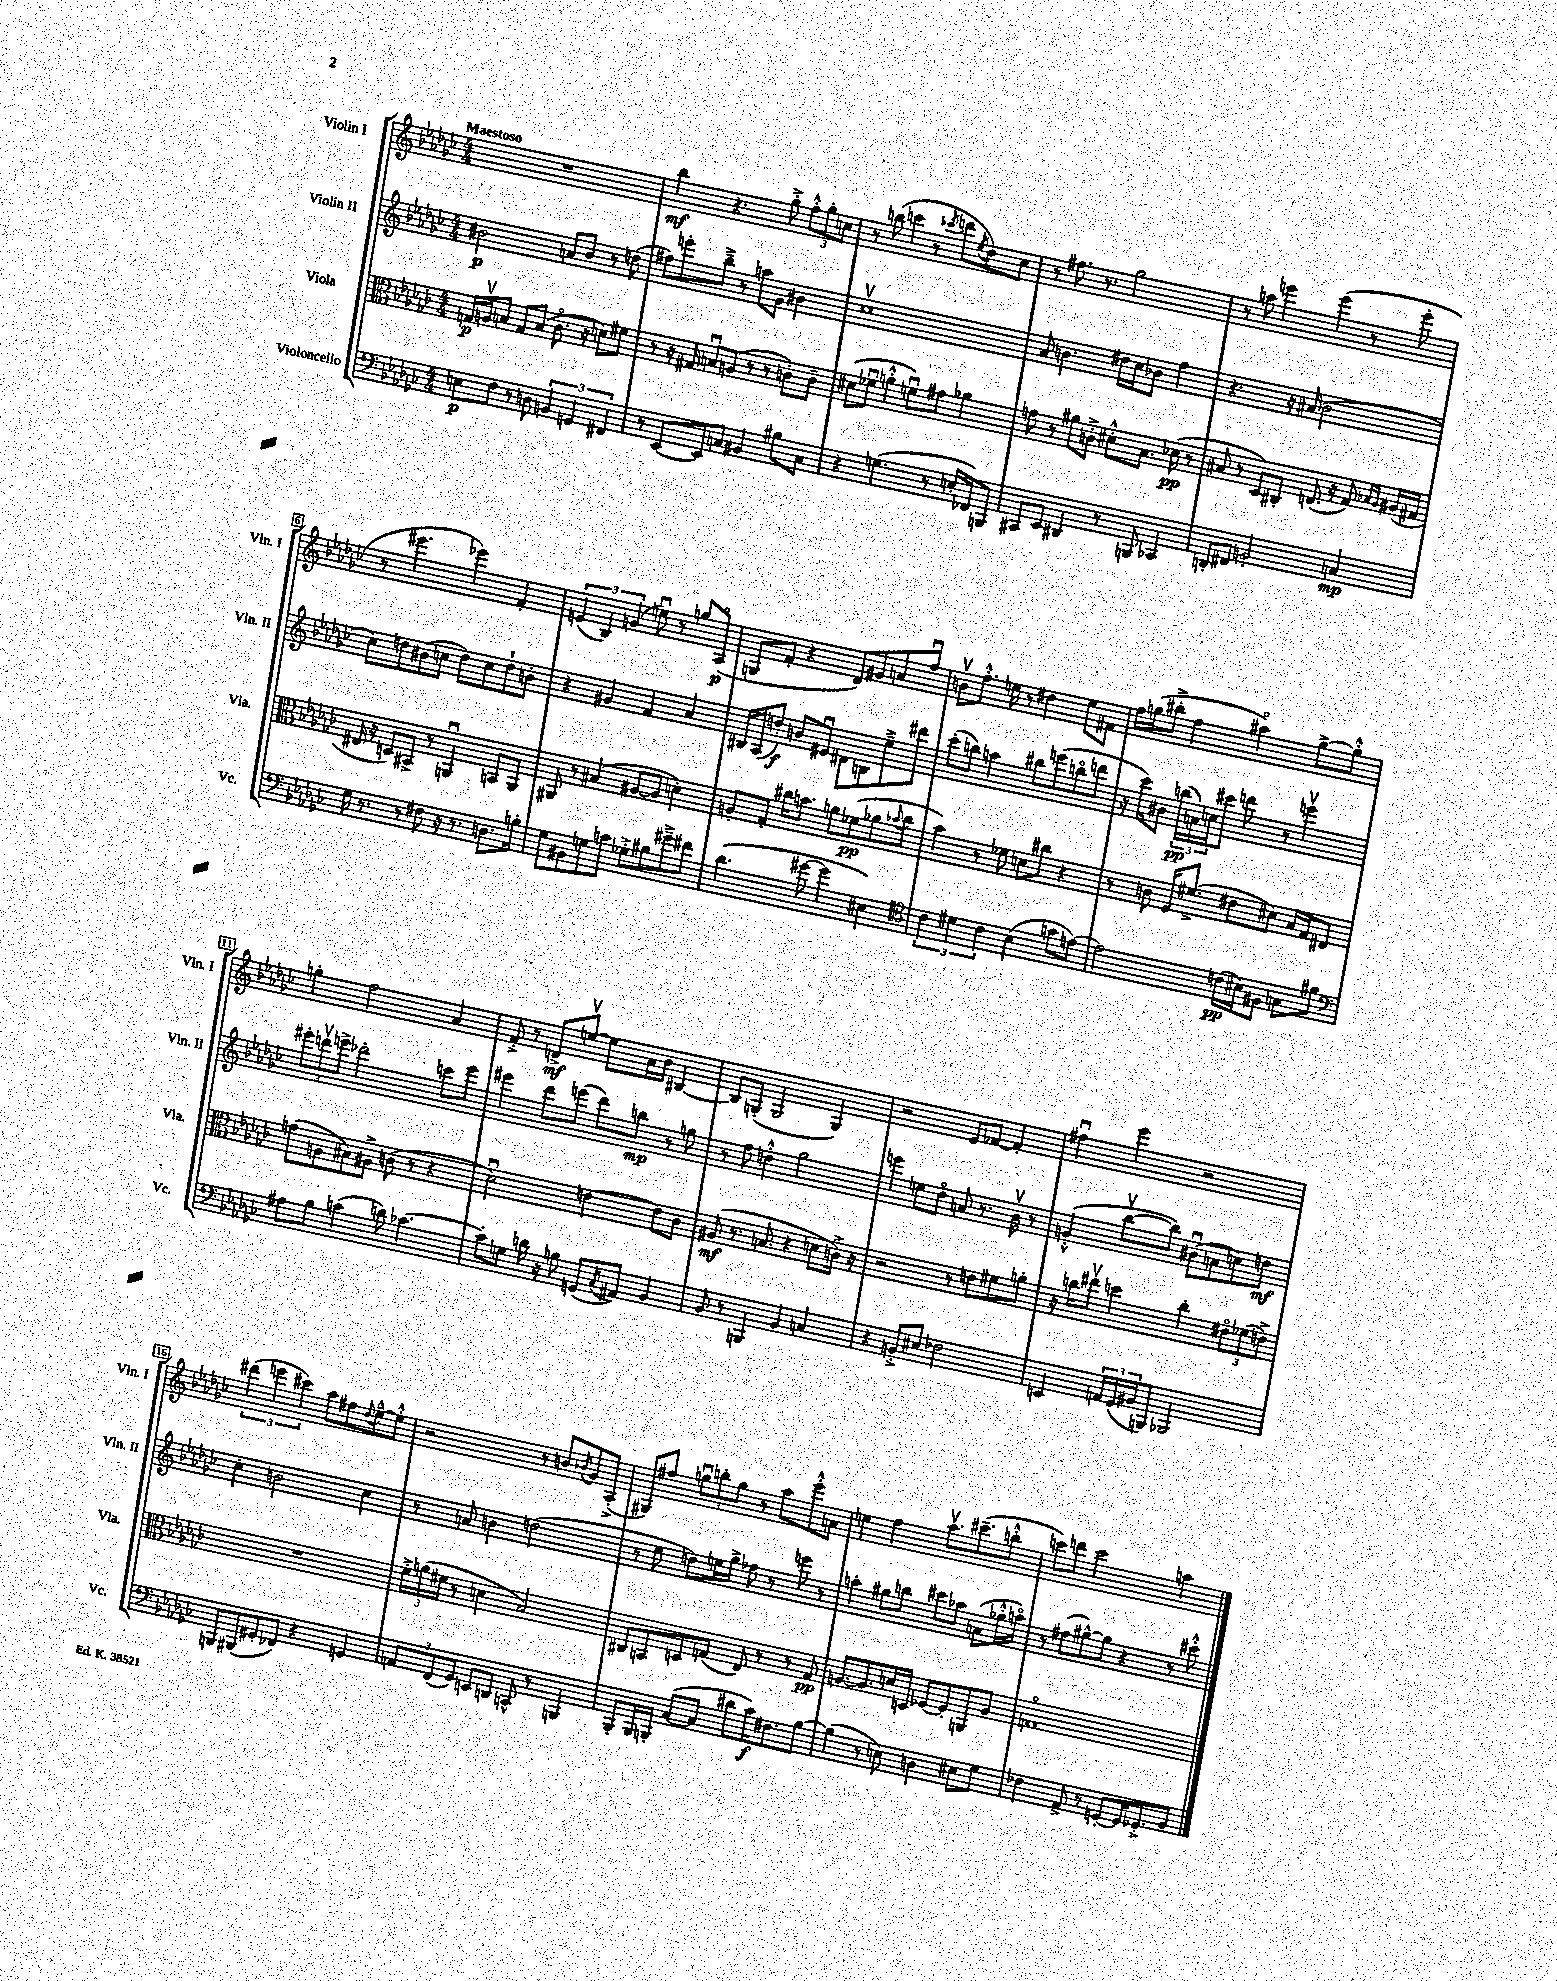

**kern	**kern	**kern	**kern
*staff4	*staff3	*staff2	*staff1
*clefF4	*clefC3	*clefG2	*clefG2
*k[b-e-a-d-g-c-]	*k[b-e-a-d-g-c-]	*k[b-e-a-d-g-c-]	*k[b-e-a-d-g-c-]
*M4/4	*M4/4	*M4/4	*M4/4
8E	16G	2b#	1r
.	16Av	.	.
8F	8B	.	.
8r	8G	.	.
8D	(8B	.	.
6BB	8.c-o	8a	.
.	.	8b#	.
6GG	.	.	.
.	16r	.	.
.	8d)	8r	.
6FF#	.	.	.
.	8f#	(8dd	.
=	=	=	=
8r	8r	8ff#)	4bb-
[8EE-	16r	8eee'	.
.	16G#	.	.
8EE-]	8Bu	8bb-~^	4.r
8C	(8A	8r	.
4BB#	8r	8aa	.
.	8r	8g-	8gg-'^
8B#	8c')	4b#	12ff'^^
.	.	.	12gg-'
8C	8c~	.	.
.	.	.	12cc
=	=	=	=
4r	(8d#	1cc-v	8r
.	8f-u	.	(8bb
(4.G	4a'^^	.	4ccc
.	8fu)	.	8r
.	.	.	8qccc-
8r	8g#	.	8ddd
.	.	.	8qee-
16E'	4a-	.	8dd-)
16FF-)	.	.	.
8BBB	.	.	8cc-
=	=	=	=
8CC#	8g	8a-	8r
8EE-	8r	4.b	8.ff#
4DD#	8a#	.	.
.	.	.	8.r
.	8c'^	.	.
8r	8d#'^^	16dd#	2gg-
.	.	16cc-	.
8BBB	8.B-	8b-	.
4CC-	.	4ff	.
.	(16d-	.	.
.	8r	.	.
=	=	=	=
8DD'	8B#	4.r	8r
8FF#	8r	.	8aa
2BB'	8D-)	.	4eee
.	8C#'	16r	.
.	.	(16a#	.
.	(8.E	2b-	(4eee
.	16r	.	.
4C	8G-)	.	8r
.	16qqB-	.	.
.	16qqA-	.	.
.	(16A#	.	8eee'
.	16G#	.	.
=	=	=	=
16G-	16E#	8cc-)	8r
8.r	16r	.	.
.	8D)	8dd	4.eee#
8r	8BB#^	(8b#	.
8F#	8r	8cc	.
16r	4AAu	8dd)	4eee-)
8.r	.	.	.
.	.	8cc	.
8.D	8BB	8dd`	4f'
.	8AA	8b'	.
16B'	.	.	.
=	=	=	=
8G-	8AA#	4r	(6e
8BB#	8r	.	.
.	.	.	6B-)
8G	(4B#	4g#	.
.	.	.	(6g
8c	.	.	.
8G-'^	[8A#	4f	8eeu)
8B#	8A#]	.	8r
8g#~^	4d')	4a-	8gg
8f#	.	.	(8A-o
=	=	=	=
(4.d-	8A'	16B#	8G
.	.	(16A-	.
.	8G-'	8dd')	8f'
.	16cc#	8b	4r
.	8.b	.	.
[8g#	.	8e#u	.
4g#]	8a	8d#	8d-)
.	(8f-	8B	8g#
4E#)	8a-	8ee-~^	8a
.	8qqb-	.	.
.	8cc#	8ddd#	8ffu
=	=	=	=
*clefC4	*	*	*
6c-	4b-)	(8ccc-'	8bv
.	.	8bb)	8.ff'^^
6d#	.	.	.
.	8r	4aa	.
.	.	.	16ee
6c-	.	.	.
.	8f-	.	8r
(4B-	8d	8bb#	4dd#
.	8cc#	(8eee	.
8g	4r	8bbo	8ee
[8e)	.	8ddd	8f#
=	=	=	=
2e]	8r	16r	16ff
.	.	16ccc-)	(16gg
.	8c	8b#	8bb#'^
.	16F	(24bb	4ff
.	.	24a)	.
.	(8.f#^	.	.
.	.	24cc	.
.	.	8ccc#	.
(16c	8e#	8ddd	4aa#o)
16B#)	.	.	.
8F#	8d#)	8r	.
8G	16B-	4eeev	[8gg^
.	16G-	.	.
8f#	8E#	.	8gg'^^]
=	=	=	=
*clefF4	*	*	*
8A#	(8g	12eee#'	4gg'
.	.	12dddv	.
8B-	8A	.	.
.	.	12eee^	.
(4c	8B#)	2ddd-'	2ff
.	8A#^	.	.
8d)	(8c	.	.
[4.c-	8r	.	.
.	4r	8ccc	4a-
.	.	8eee	.
=	=	=	=
8c-']	2d-u)	4eee#	8f'^
8G	.	.	8r
16d	.	8ddd-	8d^
16r	.	.	.
8B	.	(8eee	[8eev
(8GG	[4e	8ddd-)	8ee]
8qC-	.	.	.
8AA#)	.	8bb	16a-
.	.	.	16b-
4BB-	8e]	8r	[4B#
.	8c-	8gg	.
=	=	=	=
8BB-	(8A#	8r	8B#]
8r	8.r	8ff	(8G'
4BBB	.	4dd'^^	2G
.	8.B	.	.
4BB-	4r	2gg-	.
4C	8d	.	4G)
.	16c^)	.	.
.	16r	.	.
=	=	=	=
4r	2r	4eee	2r
8BB'^	.	8ee	.
8E#	.	8dd-o	.
2F-	8r	8a	8e-
.	8e	8.r	[8f-
.	8f#	.	4f-']
.	.	16b-v	.
.	8a'	8r	.
=	=	=	=
4EE	16r	(4g'^^	4ff#u
.	16cc	.	.
.	8ee#v	.	.
24AA	4dd	[8bb-v	4eee-
(24GG-	.	.	.
24BB#	.	.	.
8BBB)	.	8bb-])	.
2BBB-	4cc'	(8b#u	2r
.	.	8a	.
.	12e#o	8cc)	.
.	(12f-	.	.
.	.	8dd	.
.	12e^)	.	.
=	=	=	=
8BBB	1r	4cc-'	(6ddd#
(8BBB#	.	.	.
.	.	.	6eee
8GG#'	.	2b	.
.	.	.	6ccc#)
8FF-)	.	.	.
4r	.	.	8aa-
.	.	.	8ff#
.	.	.	8qqdd-
4GG	.	4cc-	[8ee-~^^
.	.	.	8ee-'^^]
=	=	=	=
12AA	24f'^	8r	2r
.	(24a	.	.
(12FF	24f#	.	.
.	8r	8a	.
12GG-)	.	.	.
8EE	4d	4b	.
8DD	.	.	.
8CC^^	2B-)	(2dd	8r
8r	.	.	8b
.	.	.	8qb-
4BBB	.	.	8g-
.	.	.	(8A-'^
=	=	=	=
8BBB-'	8C#	8r	8G#)
16BBB-	8BB	8ee-	8ff#
16BBB'	.	.	.
([8C-	8D	8dd)	12ggu
.	.	.	12bb'
8C-]	(8G	16ee	.
.	.	.	12gg
.	.	16gg-^	.
8d#	8E-)	8ff-	8r
16c-)	8r	8r	8aa-
8.F#	.	.	.
.	8r	8eee	8eee-'^^
[8B-	8G	8r	8a
=	=	=	=
(4B-]	[8.A	4aa'	4ee
.	8.A]	.	.
8r	.	8gg#	4ff
8E)	16d	8bb	.
.	16D	.	.
4D	[8F-	8ccc#	8.aa-v
.	8F-']	8aa-	.
.	.	.	(8.ccc#~
8E#	8AA	(8a	.
8G-	8A	16gg-'^^	8bb'^^
.	.	16aao)	.
=	=	=	=
4F-	1Go	8r	8ccc)
.	.	(8ff#	8ddd
8AA-^	.	[8gg#^^)	2ccc
8r	.	8gg#]	.
[8GG'	.	4r	.
16GG]	.	.	.
8.GG-'^	.	.	.
.	.	8r	4aa
8BB-	.	8ccc#'^^	.
==	==	==	==
*-	*-	*-	*-
